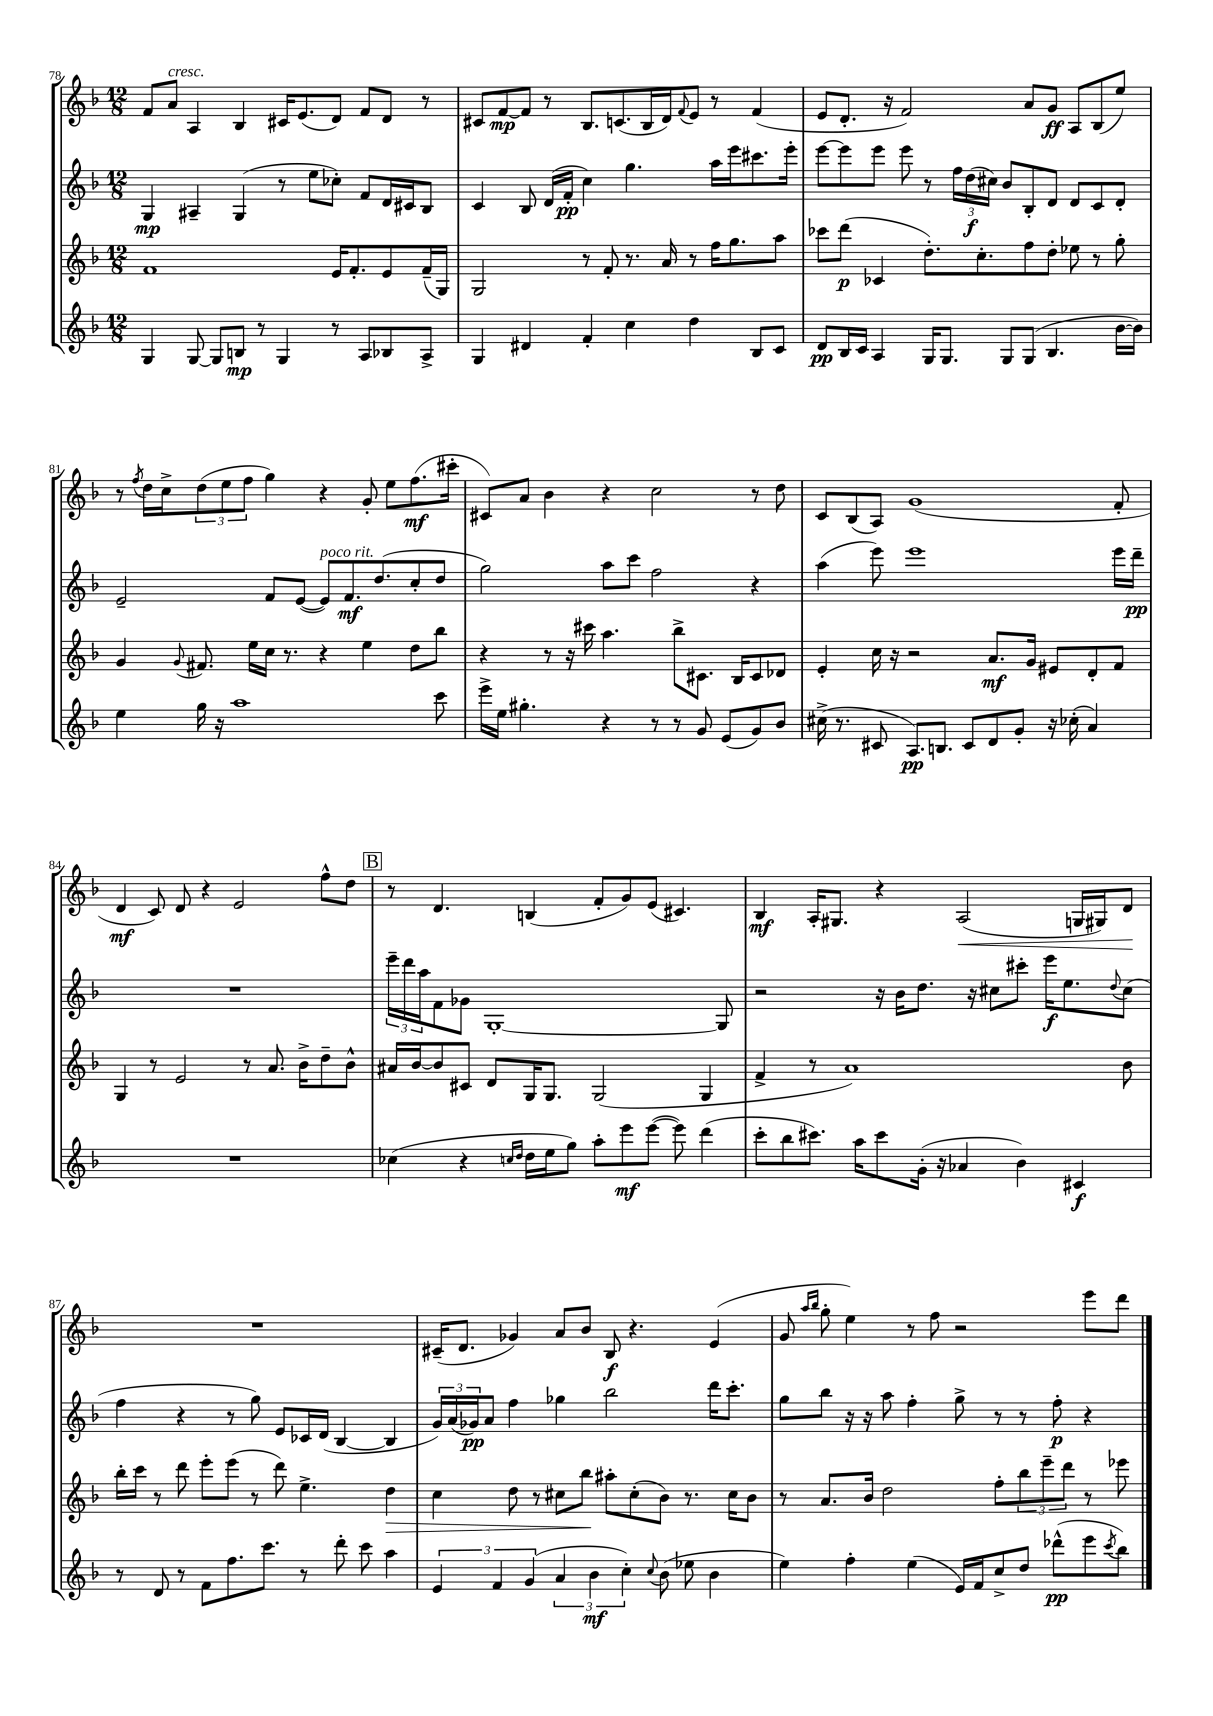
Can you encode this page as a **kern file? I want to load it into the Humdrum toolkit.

**kern	**dynam	**kern	**dynam	**kern	**dynam	**kern	**dynam
*part4	*part4	*part3	*part3	*part2	*part2	*part1	*part1
*staff4	*staff4	*staff3	*staff3	*staff2	*staff2	*staff1	*staff1
*clefG2	*	*clefG2	*	*clefG2	*	*clefG2	*
*k[b-]	*	*k[b-]	*	*k[b-]	*	*k[b-]	*
*M12/8	*	*M12/8	*	*M12/8	*	*M12/8	*
=78	=78	=78	=78	=78	=78	=78	=78
4G/	.	1f	.	4G/	mp	8f/L	.
!	!	!	!	!	!	!LO:TX:a:i:t=cresc.	!
.	.	.	.	.	.	8a/J	.
[8G/	.	.	.	4A#X~/	.	4A/	.
8G/L]	.	.	.	.	.	.	.
8Bn/J	mp	.	.	(4G/	.	4B-/	.
8r	.	.	.	.	.	.	.
4G/	.	.	.	8r	.	16c#X/KL	.
.	.	.	.	.	.	(8.e/	.
.	.	.	.	8ee\L	.	.	.
8r	.	16e/KL	.	8cc-X'\J)	.	8d/J)	.
.	.	8.f'/	.	.	.	.	.
8A/L	.	.	.	8f/L	.	8f/L	.
8B-X/	.	8e/	.	16d/L	.	8d/J	.
.	.	.	.	16c#X/J	.	.	.
8A^/J	.	(16f~/L	.	8B-/J	.	8r	.
.	.	16G/JJ)	.	.	.	.	.
=79	=79	=79	=79	=79	=79	=79	=79
4G/	.	2G/	.	4c/	.	8c#X/L	.
.	.	.	.	.	.	[8f/	mp
4d#X/	.	.	.	8B-/	.	8f/J]	.
.	.	.	.	(16d/LL	.	8r	.
.	.	.	.	16f'/JJ	pp	.	.
4f'/	.	8r	.	4cc\)	.	8.B-/L	.
.	.	8f'/	.	.	.	.	.
.	.	.	.	.	.	(8.cn/	.
4cc\	.	8.r	.	4.gg\	.	.	.
.	.	.	.	.	.	16B-/L	.
.	.	16a/	.	.	.	16d/J)	.
.	.	.	.	.	.	8qqf/	.
4dd\	.	8r	.	.	.	8e/J	.
.	.	16ff\KL	.	16aa\LL	.	8r	.
.	.	8.gg\	.	16eee\J	.	.	.
8B-/L	.	.	.	8.ccc#X\	.	(4f/	.
8c/J	.	8aa\J	.	.	.	.	.
.	.	.	.	16eee'\Jk	.	.	.
=80	=80	=80	=80	=80	=80	=80	=80
8d/L	pp	8ccc-X\L	.	[8eee\L	.	8e/L	.
16B-/L	.	(8ddd\J	p	8eee\]	.	8.d'/J	.
16c/JJ	.	.	.	.	.	.	.
4A/	.	4c-X/	.	8eee\J	.	.	.
.	.	.	.	.	.	16r	.
.	.	.	.	8eee\	.	2f/)	.
16G/KL	.	8.dd'\L)	.	8r	.	.	.
8.G/J	.	.	.	.	.	.	.
.	.	.	.	24ff\LL	.	.	.
.	.	.	.	(24dd\	f	.	.
.	.	8.cc'\	.	.	.	.	.
.	.	.	.	24cc#X\JJ)	.	.	.
8G/L	.	.	.	8b-/L	.	.	.
(8G/J	.	8ff\	.	8B-'/	.	8a/L	.
4.B-/	.	8dd'\J	.	8d/J	.	8g/J	ff
.	.	8ee-X\	.	8d/L	.	8A/L	.
.	.	8r	.	8c/	.	(8B-/	.
[16b-\LL	.	8gg'\	.	8d'/J	.	8ee/J)	.
16b-\JJ])	.	.	.	.	.	.	.
!!LO:LB:g=z
=81	=81	=81	=81	=81	=81	=81	=81
4ee\	.	4g/	.	2e~/	.	8r	.
.	.	.	.	.	.	8qff/	.
.	.	.	.	.	.	16dd\LL	.
.	.	.	.	.	.	16cc^\J	.
.	.	8qqg/	.	.	.	.	.
16gg\	.	8.f#X/	.	.	.	(12dd\	.
16r	.	.	.	.	.	.	.
.	.	.	.	.	.	12ee\	.
1aa	.	.	.	.	.	.	.
.	.	.	.	.	.	12ff\J	.
.	.	16ee\LL	.	.	.	.	.
.	.	16cc\JJ	.	8f/L	.	4gg\)	.
.	.	8.r	.	.	.	.	.
.	.	.	.	([8e/J	.	.	.
!	!	!	!	!LO:TX:a:i:t=poco rit.	!	!	!
.	.	4r	.	8e/L])	.	4r	.
.	.	.	.	8.f/	mf	.	.
.	.	4ee\	.	.	.	8g'/	.
.	.	.	.	(8.dd/	.	.	.
.	.	.	.	.	.	8ee\L	.
.	.	8dd\L	.	8cc'/	.	(8.ff\	mf
8ccc\	.	8bb-\J	.	8dd/J	.	.	.
.	.	.	.	.	.	16ccc#X'\Jk	.
=82	=82	=82	=82	=82	=82	=82	=82
16eee^\LL	.	4r	.	2gg\)	.	8c#X/L)	.
16ee\JJ	.	.	.	.	.	.	.
4.gg#X'\	.	.	.	.	.	8a/J	.
.	.	8r	.	.	.	4b-\	.
.	.	16r	.	.	.	.	.
.	.	16ccc#X\	.	.	.	.	.
4r	.	4.aa\	.	8aa\L	.	4r	.
.	.	.	.	8ccc\J	.	.	.
8r	.	.	.	2ff\	.	2cc\	.
8r	.	8bb-^\L	.	.	.	.	.
8g/	.	8.c#X\J	.	.	.	.	.
(8e/L	.	.	.	.	.	.	.
.	.	16B-/KL	.	.	.	.	.
8g/)	.	8c#/	.	4r	.	8r	.
8b-/J	.	8d-X/J	.	.	.	8dd\	.
=83	=83	=83	=83	=83	=83	=83	=83
(16cc#X^\	.	4e'/	.	(4aa\	.	8c/L	.
8.r	.	.	.	.	.	.	.
.	.	.	.	.	.	(8B-/	.
8c#X/	.	16cc\	.	8eee\)	.	8A/J)	.
.	.	16r	.	.	.	.	.
8.A/L)	pp	2r	.	1eee	.	(1g	.
8.Bn/J	.	.	.	.	.	.	.
8c#/L	.	.	.	.	.	.	.
8d/	.	8.a/L	mf	.	.	.	.
8g'/J	.	.	.	.	.	.	.
.	.	16g/Jk	.	.	.	.	.
16r	.	8e#X/L	.	.	.	.	.
(16cc-X'\	.	.	.	.	.	.	.
4a/)	.	8d'/	.	.	.	.	.
.	.	8f/J	.	16eee\LL	.	8f'/	.
.	.	.	.	16ddd~\JJ	pp	.	.
!!LO:LB:g=z
=84	=84	=84	=84	=84	=84	=84	=84
1.r	.	4G/	.	1.r	.	4d/	mf
.	.	8r	.	.	.	8c/)	.
.	.	2e/	.	.	.	8d/	.
.	.	.	.	.	.	4r	.
.	.	.	.	.	.	2e/	.
.	.	8r	.	.	.	.	.
.	.	8.a/	.	.	.	.	.
.	.	16b-^\KL	.	.	.	.	.
.	.	8dd~\	.	.	.	8ff^^\L	.
.	.	8b-^^\J	.	.	.	8dd\J	.
!!LO:REH:place=s1:t=B
=85	=85	=85	=85	=85	=85	=85	=85
(4cc-X\	.	16a#X/LL	.	24eee~\LL	.	8r	.
.	.	.	.	24ddd\	.	.	.
.	.	[16b-/J	.	.	.	.	.
.	.	.	.	24aa\J	.	.	.
.	.	8b-/]	.	8f\	.	4.d/	.
4r	.	8c#X/J	.	8g-X\J	.	.	.
.	.	8d/L	.	[1G'	.	.	.
16qqccn/LL	.	.	.	.	.	.	.
16qqdd/JJ	.	.	.	.	.	.	.
16dd\LL	.	16G/K	.	.	.	(4Bn/	.
16ee\J	.	8.G/J	.	.	.	.	.
8gg\J)	.	.	.	.	.	.	.
8aa'\L	.	(2G/	.	.	.	8f'/L	.
8eee\	mf	.	.	.	.	8g/)	.
([8eee\J	.	.	.	.	.	(8e/J	.
8eee\])	.	.	.	.	.	4.c#X/)	.
(4ddd\	.	4G/	.	.	.	.	.
.	.	.	.	8G/]	.	.	.
=86	=86	=86	=86	=86	=86	=86	=86
8ccc'\L	.	4f^/	.	2r	.	4B-/	mf
8bb-\	.	.	.	.	.	.	.
8.ccc#X\J)	.	8r	.	.	.	16A'/KL	.
.	.	.	.	.	.	8.G#X/J	.
.	.	1a)	.	.	.	.	.
16aa\KL	.	.	.	.	.	.	.
8ccc#\	.	.	.	16r	.	4r	.
.	.	.	.	16b-\KL	.	.	.
(16g'\Jk	.	.	.	8.dd\J	.	.	.
16r	.	.	.	.	.	.	.
!	!	!	!	!	!	!	!LO:HP:b
4a-X/	.	.	.	.	.	(2A/	<
.	.	.	.	16r	.	.	.
.	.	.	.	8cc#X\L	.	.	.
4b-\)	.	.	.	8ccc#X'\J	.	.	.
.	.	.	.	16eee\KL	f	.	.
.	.	.	.	8.ee\	.	.	.
4c#X/	f	.	.	.	.	16Gn/LL	.
.	.	.	.	.	.	16G#X/J)	.
.	.	.	.	8qqdd/	.	.	.
.	.	8b-\	.	(8cc#\J	.	8d/J	.
.	.	.	.	.	.	.	[
!!LO:LB:g=z
=87	=87	=87	=87	=87	=87	=87	=87
8r	.	16bb-'\LL	.	4ff\	.	1.r	.
.	.	16ccc\JJ	.	.	.	.	.
8d/	.	8r	.	.	.	.	.
8r	.	8ddd\	.	4r	.	.	.
8f\L	.	8eee'\L	.	.	.	.	.
8.ff\	.	(8eee\J	.	8r	.	.	.
.	.	8r	.	8gg\)	.	.	.
8.ccc\J	.	.	.	.	.	.	.
.	.	8ddd\)	.	8e/L	.	.	.
8r	.	4.ee^\	.	16c-X/L	.	.	.
.	.	.	.	(16d/JJ	.	.	.
8ddd'\	.	.	.	[4B-/	.	.	.
8ccc\	.	.	.	.	.	.	.
!	!	!	!LO:HP:b	!	!	!	!
4aa\	.	4dd\	>	4B-/]	.	.	.
=88	=88	=88	=88	=88	=88	=88	=88
6e/	.	4cc\	.	24g/LL)	.	(16c#X~/KL	.
.	.	.	.	(24a/	.	.	.
.	.	.	.	.	.	8.d/J	.
.	.	.	.	24g-X/J)	pp	.	.
.	.	.	.	8a/J	.	.	.
6f/	.	.	.	.	.	.	.
.	.	8dd\	.	4ff\	.	4g-X/)	.
(6g/	.	.	.	.	.	.	.
.	.	8r	.	.	.	.	.
6a/	.	8cc#X\L	.	4gg-X\	.	8a/L	.
.	.	8bb-\J	.	.	.	8b-/J	.
6b-\	mf	.	.	.	.	.	.
.	.	8aa#X'\L	]	2bb-\	.	8B-/	f
6cc'\)	.	.	.	.	.	.	.
.	.	(8cc#'\	.	.	.	4.r	.
8qqcc/	.	.	.	.	.	.	.
(8b-\	.	8b-\J)	.	.	.	.	.
8ee-X\	.	8.r	.	.	.	.	.
4b-\	.	.	.	16ddd\KL	.	(4e/	.
.	.	16cc#\KL	.	8.ccc'\J	.	.	.
.	.	8b-\J	.	.	.	.	.
=89	=89	=89	=89	=89	=89	=89	=89
4ee\)	.	8r	.	8gg\L	.	8g/	.
.	.	.	.	.	.	16qqaa/LL	.
.	.	.	.	.	.	16qqbb-/JJ	.
.	.	8.a/L	.	8bb-\J	.	8gg'\	.
4ff'\	.	.	.	16r	.	4ee\)	.
.	.	16b-/Jk	.	16r	.	.	.
.	.	2dd\	.	8aa\	.	.	.
(4ee\	.	.	.	4ff'\	.	8r	.
.	.	.	.	.	.	8ff\	.
16e/LL)	.	.	.	8gg^\	.	2r	.
16f/J	.	.	.	.	.	.	.
8cc^/	.	8ff'\L	.	8r	.	.	.
8dd/J	.	12bb-\	.	8r	.	.	.
.	.	12eee~\	.	.	.	.	.
(8ddd-X^^\L	pp	.	.	8ff'\	p	.	.
.	.	12ddd\J	.	.	.	.	.
8eee\	.	8r	.	4r	.	8eee\L	.
8qccc/	.	.	.	.	.	.	.
8bb-\J)	.	8eee-X\	.	.	.	8ddd\J	.
==	==	==	==	==	==	==	==
*-	*-	*-	*-	*-	*-	*-	*-
